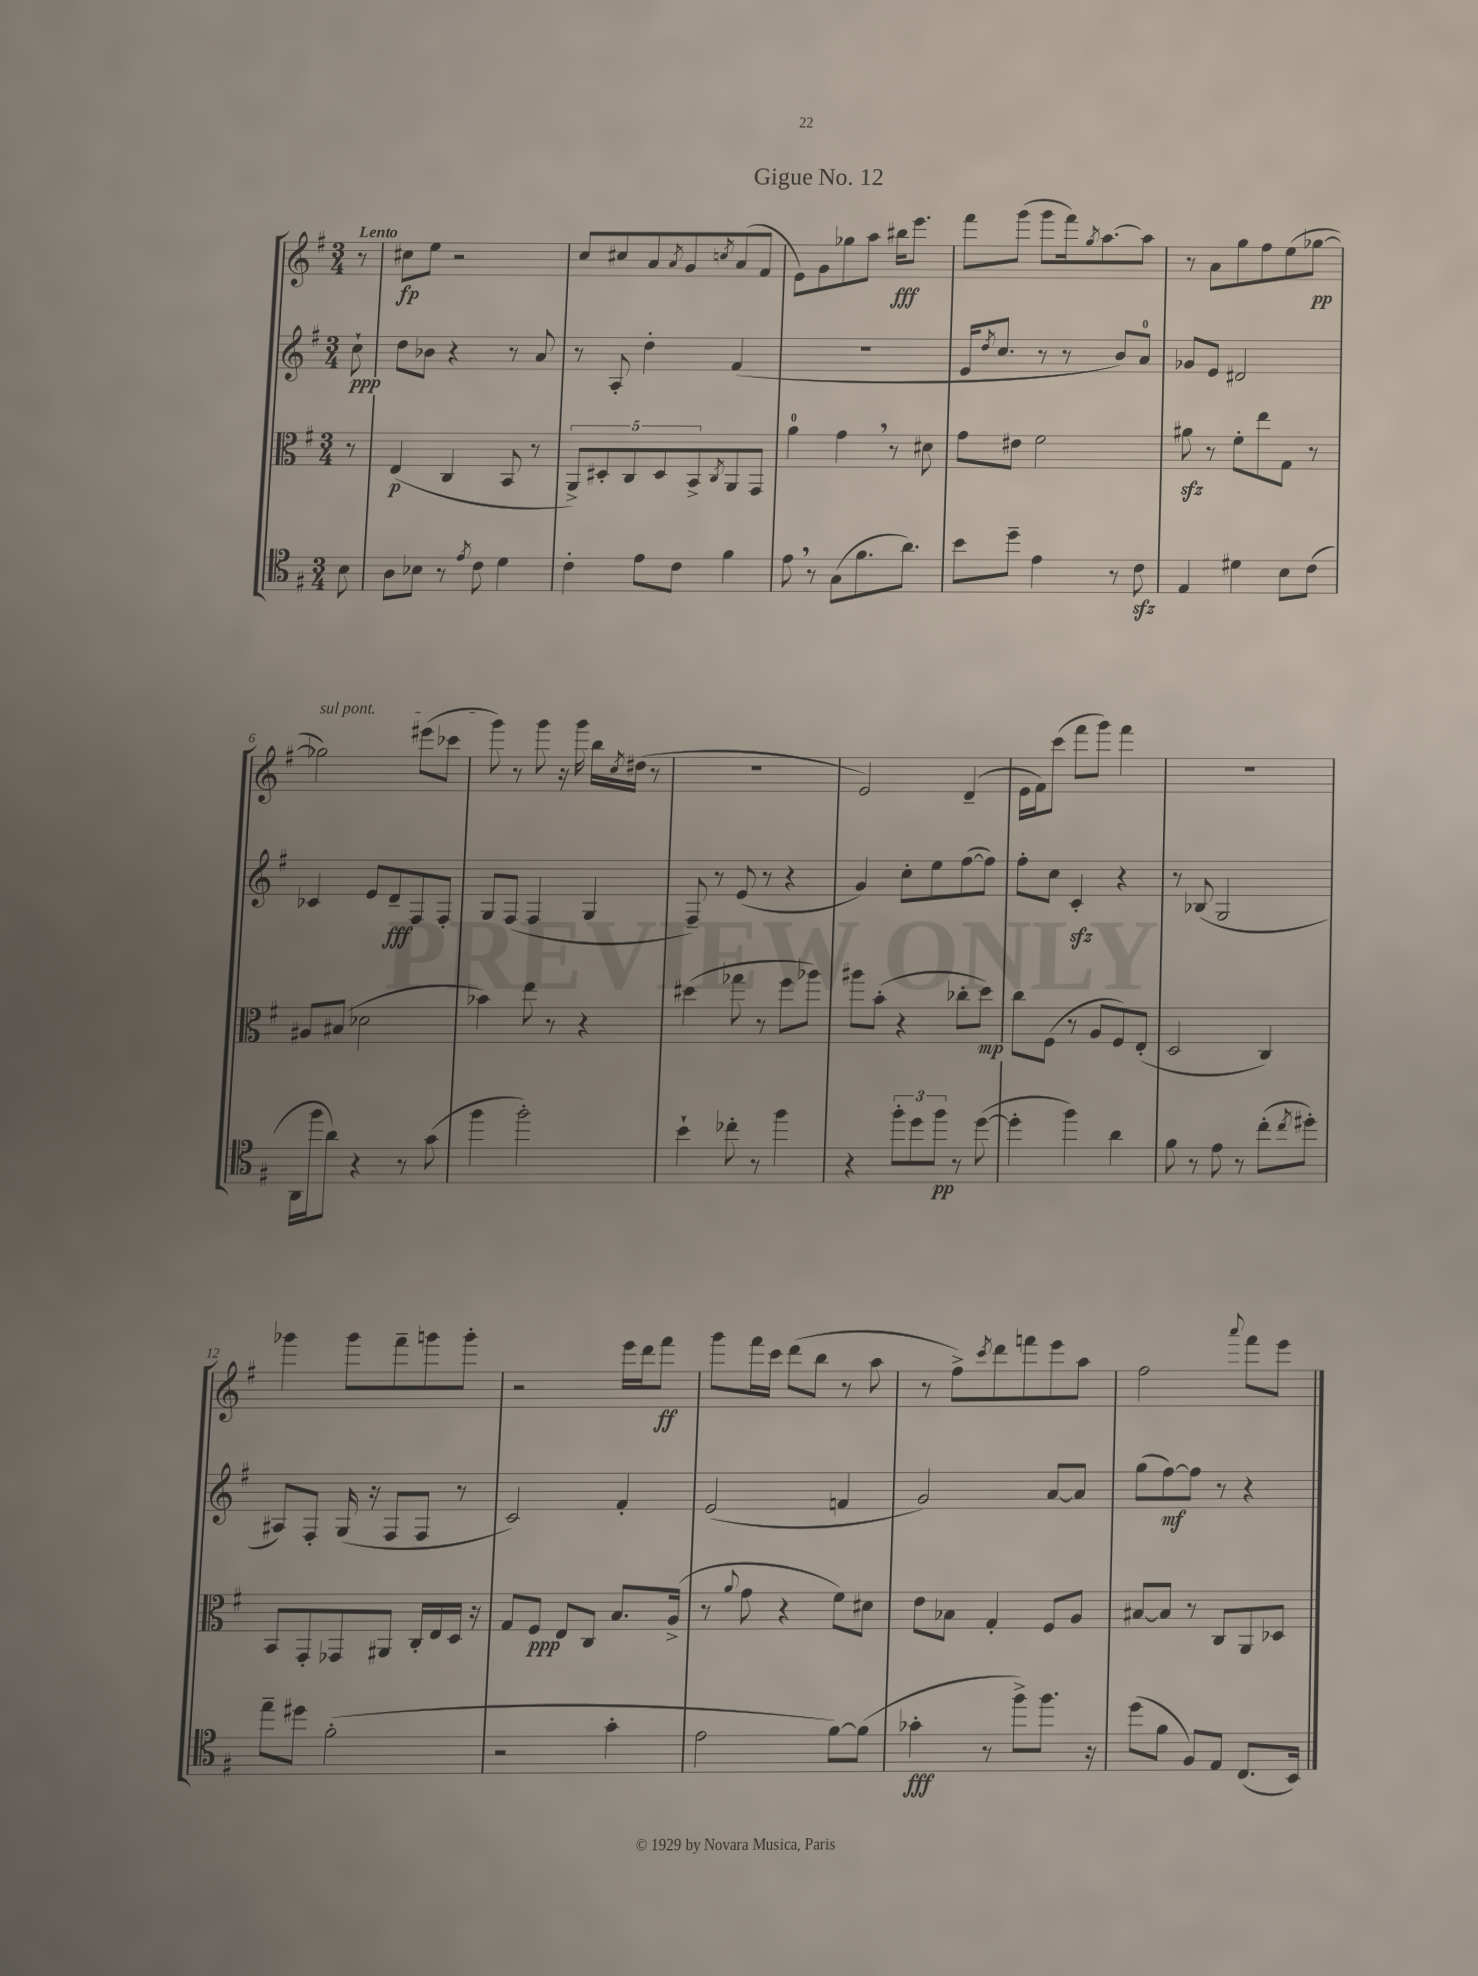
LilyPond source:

\header { title = "Gigue No. 12" }
<<
\new StaffGroup <<
\new Staff = "s0" {
    \clef treble \key g \major \numericTimeSignature \time 3/4 \partial 8 \tempo "Lento"
    r8 |
    cis''8\fp e''8 r2 |
    c''8 cis''8 a'8 \acciaccatura { a'8 } g'8 \acciaccatura { c''8 } a'8( fis'8 |
    e'8) g'8 ges''8 a''8 bis''16\fff e'''8. |
    fis'''8 g'''8( g'''8 fis'''16) \acciaccatura { g''8 } a''8.~ a''8 |
    r8 a'8 g''8 fis''8 e''8( ges''8~\pp |
    \once \override TextSpanner.bound-details.left.text = \markup { \italic "sul pont." } ges''2\startTextSpan) eis'''8( ces'''8 |
    g'''8\stopTextSpan) r8 g'''8 r16 g'''16 b''16 \acciaccatura { c''8 } dis''16( r8 |
    R2. |
    e'2) d'4--( |
    e'16 fis'16) c'''8( fis'''8 g'''8) fis'''4 |
    R2. |
    ges'''4 ges'''8 fis'''8-- g'''8 g'''8-. |
    r2 e'''16 d'''16 fis'''8\ff |
    g'''8 fis'''16 c'''16 d'''8( b''8 r8 a''8 |
    r8 fis''8->) \acciaccatura { c'''8 } d'''8 f'''8 e'''8 a''8 |
    fis''2 \appoggiatura { a'''8 } fis'''8 e'''8 \bar "|." |
}
\new Staff = "s1" {
    \clef treble \key g \major \numericTimeSignature \time 3/4 \partial 8
    c''8-!\ppp |
    d''8 bes'8 r4 r8 a'8 |
    r8 a8-. d''4-. fis'4( |
    R2. |
    e'16 \acciaccatura { d''8 } c''8. r8 r8 b'8) a'8-0 |
    ges'8 e'8 dis'2 |
    ces'4 e'8 d'8--\fff fis8 fis8-. |
    g8 fis8( fis4 g4 |
    fis8--) r8 e'8( r8 r4 |
    g'4) c''8-. e''8 fis''8~( fis''8) |
    fis''8-. c''8 c'4-.\sfz r4 |
    r8 bes8( g2 |
    ais8) fis8-. g16( r16 fis8 fis8 r8 |
    c'2) fis'4-. |
    e'2( f'4 |
    g'2) a'8~ a'8 |
    g''8( fis''8~\mf) fis''8 r8 r4 \bar "|." |
}
\new Staff = "s2" {
    \clef alto \key g \major \numericTimeSignature \time 3/4 \partial 8
    r8 |
    e4\p( c4 b,8 r8 |
    \tuplet 5/4 { a,8->) dis8-. c8 dis8 b,8-> } \acciaccatura { c8 } a,8 g,8 |
    a'4-0 g'4 \breathe r8 dis'8 |
    g'8 eis'8 fis'2 |
    ais'8\sfz r8 fis'8-. e''8 g8 r8 |
    ais8 bis8( des'2 |
    bes'4) e''8 r8 r4 |
    dis''4( ges''8 r8 fis''8 aes''8) |
    ais''8 b'8-.( r4 ces''8-. d''8\mp) |
    c''8 fis8( r8 a8 fis8) e8-.( |
    d2 c4) |
    b,8 g,8-. ges,8 ais,8 c16-. e16 d16 r16 |
    g8 fis8\ppp e8 c8 b8. a16->( |
    r8 \appoggiatura { a'8 } g'8 r4 fis'8) dis'8 |
    e'8 bes8 g4-. fis8 a8 |
    bis8~ bis8 r8 c8 a,8 des8 \bar "|." |
}
\new Staff = "s3" {
    \clef tenor \key g \major \numericTimeSignature \time 3/4 \partial 8
    b8 |
    a8 bes8 r8 \acciaccatura { e'8 } c'8 d'4 |
    c'4-. e'8 c'8 fis'4 |
    e'8 \breathe r8 g8( fis'8. a'8.) |
    b'8 d''8-- e'4 r8 c'8\sfz |
    e4 dis'4 b8 c'8( |
    a,16 fis''16 a'8) r4 r8 g'8( |
    fis''4 fis''2-.) |
    b'4-! ces''8-. r8 fis''4 |
    r4 \tuplet 3/2 { fis''8-. d''8 fis''8\pp } r8 d''8~( |
    d''4-. fis''4) a'4 |
    fis'8 r8 e'8 r8 c''8-.( \acciaccatura { c''8 } dis''8-.) |
    e''8-- dis''8 fis'2-.( |
    r2 g'4-. |
    e'2 fis'8~) fis'8( |
    ges'4-.\fff r8 fis''8->) fis''8. r16 |
    d''8( fis'8 fis8) e8 c8.( b,16) \bar "|." |
}
>>
>>
